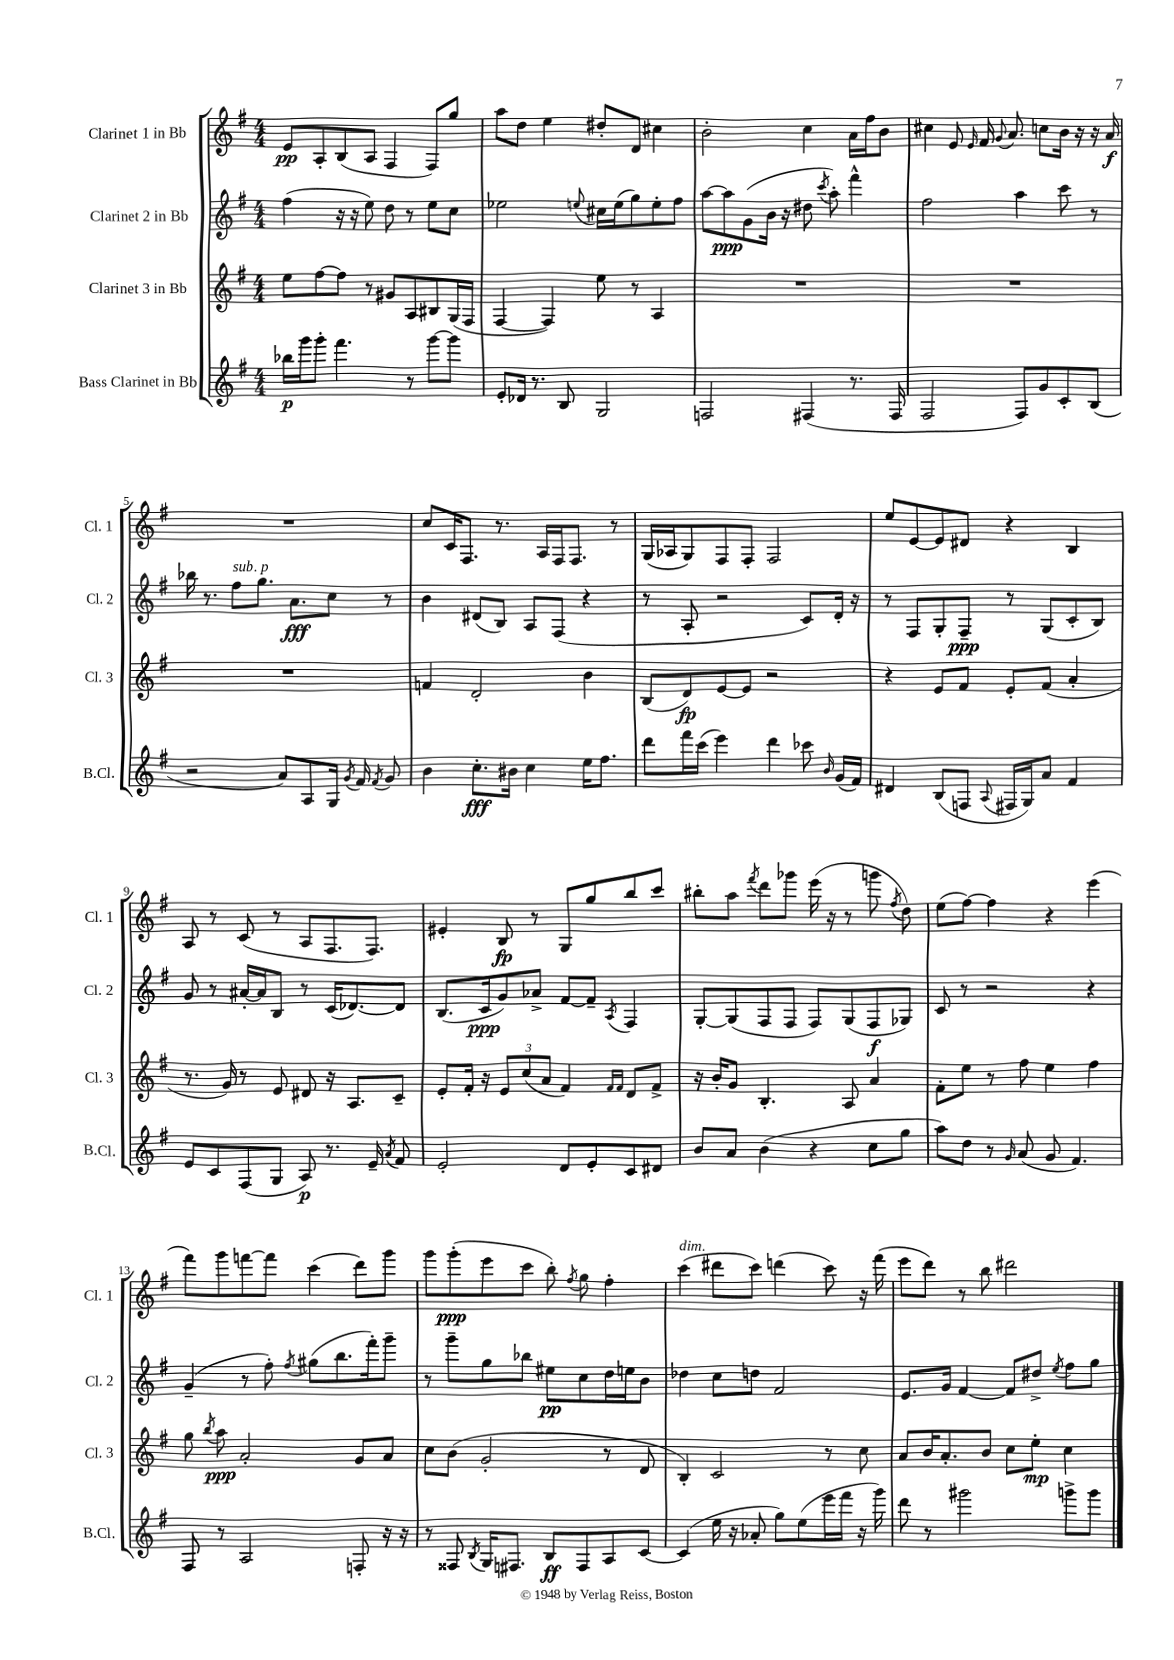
<<
\new StaffGroup <<
\new Staff = "s0" \with { instrumentName = "Clarinet 1 in Bb" shortInstrumentName = "Cl. 1" } {
    \clef treble \key g \major \numericTimeSignature \time 4/4
    \autoBeamOff e'8[\pp a8-. b8( a8] fis4 fis8[) g''8] |
    a''8[ d''8] e''4 dis''8[-. d'8] cis''4 |
    b'2-. c''4 a'16[ fis''16 b'8] |
    cis''4 e'8 \grace { e'16 } fis'16 \appoggiatura { g'8 } a'8. c''8[ b'16] r16 r16 a'16\f |
    R1 |
    c''8[ c'16 fis8.] r8. a16[ fis16 fis8.] r8 |
    g16[( aes16 g8) fis8 fis8]-. fis2 |
    e''8[ e'8~ e'8 dis'8] r4 b4 |
    a8 r8 c'8( r8 a8[ fis8. fis8.]) |
    eis'4-. b8\fp r8 g8[ g''8 b''8 c'''8] |
    bis''8[-. a''8] \acciaccatura { fis'''8 } d'''8[ ges'''8] e'''16( r16 r8 g'''8 \acciaccatura { fis''8 } d''8) |
    e''8[( fis''8]~) fis''4 r4 e'''4( |
    fis'''8[) g'''8 f'''8~ f'''8] c'''4( d'''8[) g'''8] |
    g'''8[ g'''8-.\ppp( e'''8 c'''8] b''8-.) \acciaccatura { fis''8 } g''8 fis''4-. |
    c'''4^\markup { \italic "dim." }( dis'''8[ c'''8]) d'''4( c'''8) r16 fis'''16( |
    e'''8[ d'''8]) r8 b''8 dis'''2 \bar "|." |
}
\new Staff = "s1" \with { instrumentName = "Clarinet 2 in Bb" shortInstrumentName = "Cl. 2" } {
    \clef treble \key g \major \numericTimeSignature \time 4/4
    \autoBeamOff fis''4( r16 r16 e''8) d''8 r8 e''8[ c''8] |
    ees''2 \appoggiatura { e''8 } cis''16[ e''16( g''8) e''8-. fis''8] |
    a''8[~ a''8\ppp g'8( b'16] r16 dis''8 \acciaccatura { c'''8 } a''8-.) fis'''4-^ |
    fis''2 a''4 c'''8 r8 |
    bes''16 r8. fis''8[^\markup { \italic "sub. p" } g''8.] a'8.[\fff c''8] r8 |
    b'4 dis'8[( b8]) a8[ fis8]( r4 |
    r8 a8-. r2 c'8[) d'16]-. r16 |
    r8 fis8[ g8-. fis8]--\ppp r8 g8[( c'8-. b8]) |
    g'8 r8 ais'16[~-. ais'16 b8] r8 c'16[( des'8.~) des'8] |
    b8.[( c'16\ppp g'8) aes'8]-> fis'8[~ fis'8]-- \acciaccatura { a8 } fis4 |
    g8[~-. g8( fis8 fis8] fis8[) g8( fis8\f ges8]) |
    c'8 r8 r2 r4 |
    g'4--( r8 fis''8-.) \acciaccatura { fis''8 } gis''8[( b''8. fis'''16-.) g'''8]-- |
    r8 g'''8[-- g''8 bes''8] eis''8[\pp c''8 d''16 e''16 b'8] |
    des''4 c''8[ d''8] fis'2 |
    e'8.[ g'16] fis'4~ fis'8[ dis''8]-> \acciaccatura { e''8 } fis''8[ g''8] \bar "|." |
}
\new Staff = "s2" \with { instrumentName = "Clarinet 3 in Bb" shortInstrumentName = "Cl. 3" } {
    \clef treble \key g \major \numericTimeSignature \time 4/4
    \autoBeamOff e''8[ fis''8~ fis''8] r8 gis'8[ a8 bis8 g16( fis16] |
    fis4~ fis4) e''8 r8 a4 |
    R1 |
    R1 |
    R1 |
    f'4 d'2-. b'4 |
    b8[( d'8\fp) e'8~ e'8] r2 |
    r4 e'8[ fis'8] e'8[-. fis'8]( a'4-. |
    r8. g'16) r8 e'8 dis'8 r16 a8.[ c'8]-- |
    e'8[-. fis'16]-. r16 \tuplet 3/2 { e'8[ c''8( a'8] } fis'4) \grace { fis'16[ fis'16] } d'8[ fis'8]-> |
    r16 b'16[-. g'8] b4.-. a8 a'4 |
    fis'8[-. e''8] r8 fis''8 e''4 fis''4 |
    g''8 \acciaccatura { b''8 } a''8\ppp a'2-. g'8[ a'8] |
    c''8[ b'8]( g'2-. r8 d'8 |
    b4-.) c'2 r8 c''8 |
    a'8[ b'16 a'8.-. b'8] c''8[ e''8]-.\mp c''4 \bar "|." |
}
\new Staff = "s3" \with { instrumentName = "Bass Clarinet in Bb" shortInstrumentName = "B.Cl." } {
    \clef treble \key g \major \numericTimeSignature \time 4/4
    \autoBeamOff bes''16[\p g'''16 g'''8]-. fis'''4. r8 g'''8[~ g'''8] |
    e'8[-. des'16] r8. b8 g2 |
    f2 fis4( r8. fis16 |
    fis2 fis8[) g'8 c'8-. b8]( |
    r2 a'8[) a8 g16] \acciaccatura { g'8 } fis'16 \acciaccatura { fis'8 } g'8 |
    b'4 c''8.[-.\fff bis'16] c''4 e''16[ fis''8.] |
    d'''8[ fis'''16 c'''16]( e'''4) d'''4 ces'''8 \grace { b'16 } g'16[( fis'16]) |
    dis'4 b8[( f8] \appoggiatura { a8 } fis16[ g16) a'8] fis'4 |
    e'8[ c'8 fis8( g8] a8\p) r8. e'16-- \acciaccatura { a'8 } fis'8 |
    e'2-. d'8[ e'8-. c'8 dis'8] |
    b'8[ a'8] b'4( r4 c''8[ g''8] |
    a''8[) d''8] r8 \grace { g'16 } a'8( g'8 fis'4.) |
    fis8 r8 a2 f8-. r16 r16 |
    r8 fisis8 \acciaccatura { b8 } g16[ fis8.] b8[\ff fis8 a8 c'8]~ |
    c'4( e''16 r16 aes'8-. g''8[) e''8( e'''16 fis'''16] r16 g'''16) |
    d'''8 r8 gis'''2 g'''8[-> g'''8] \bar "|." |
}
>>
>>
